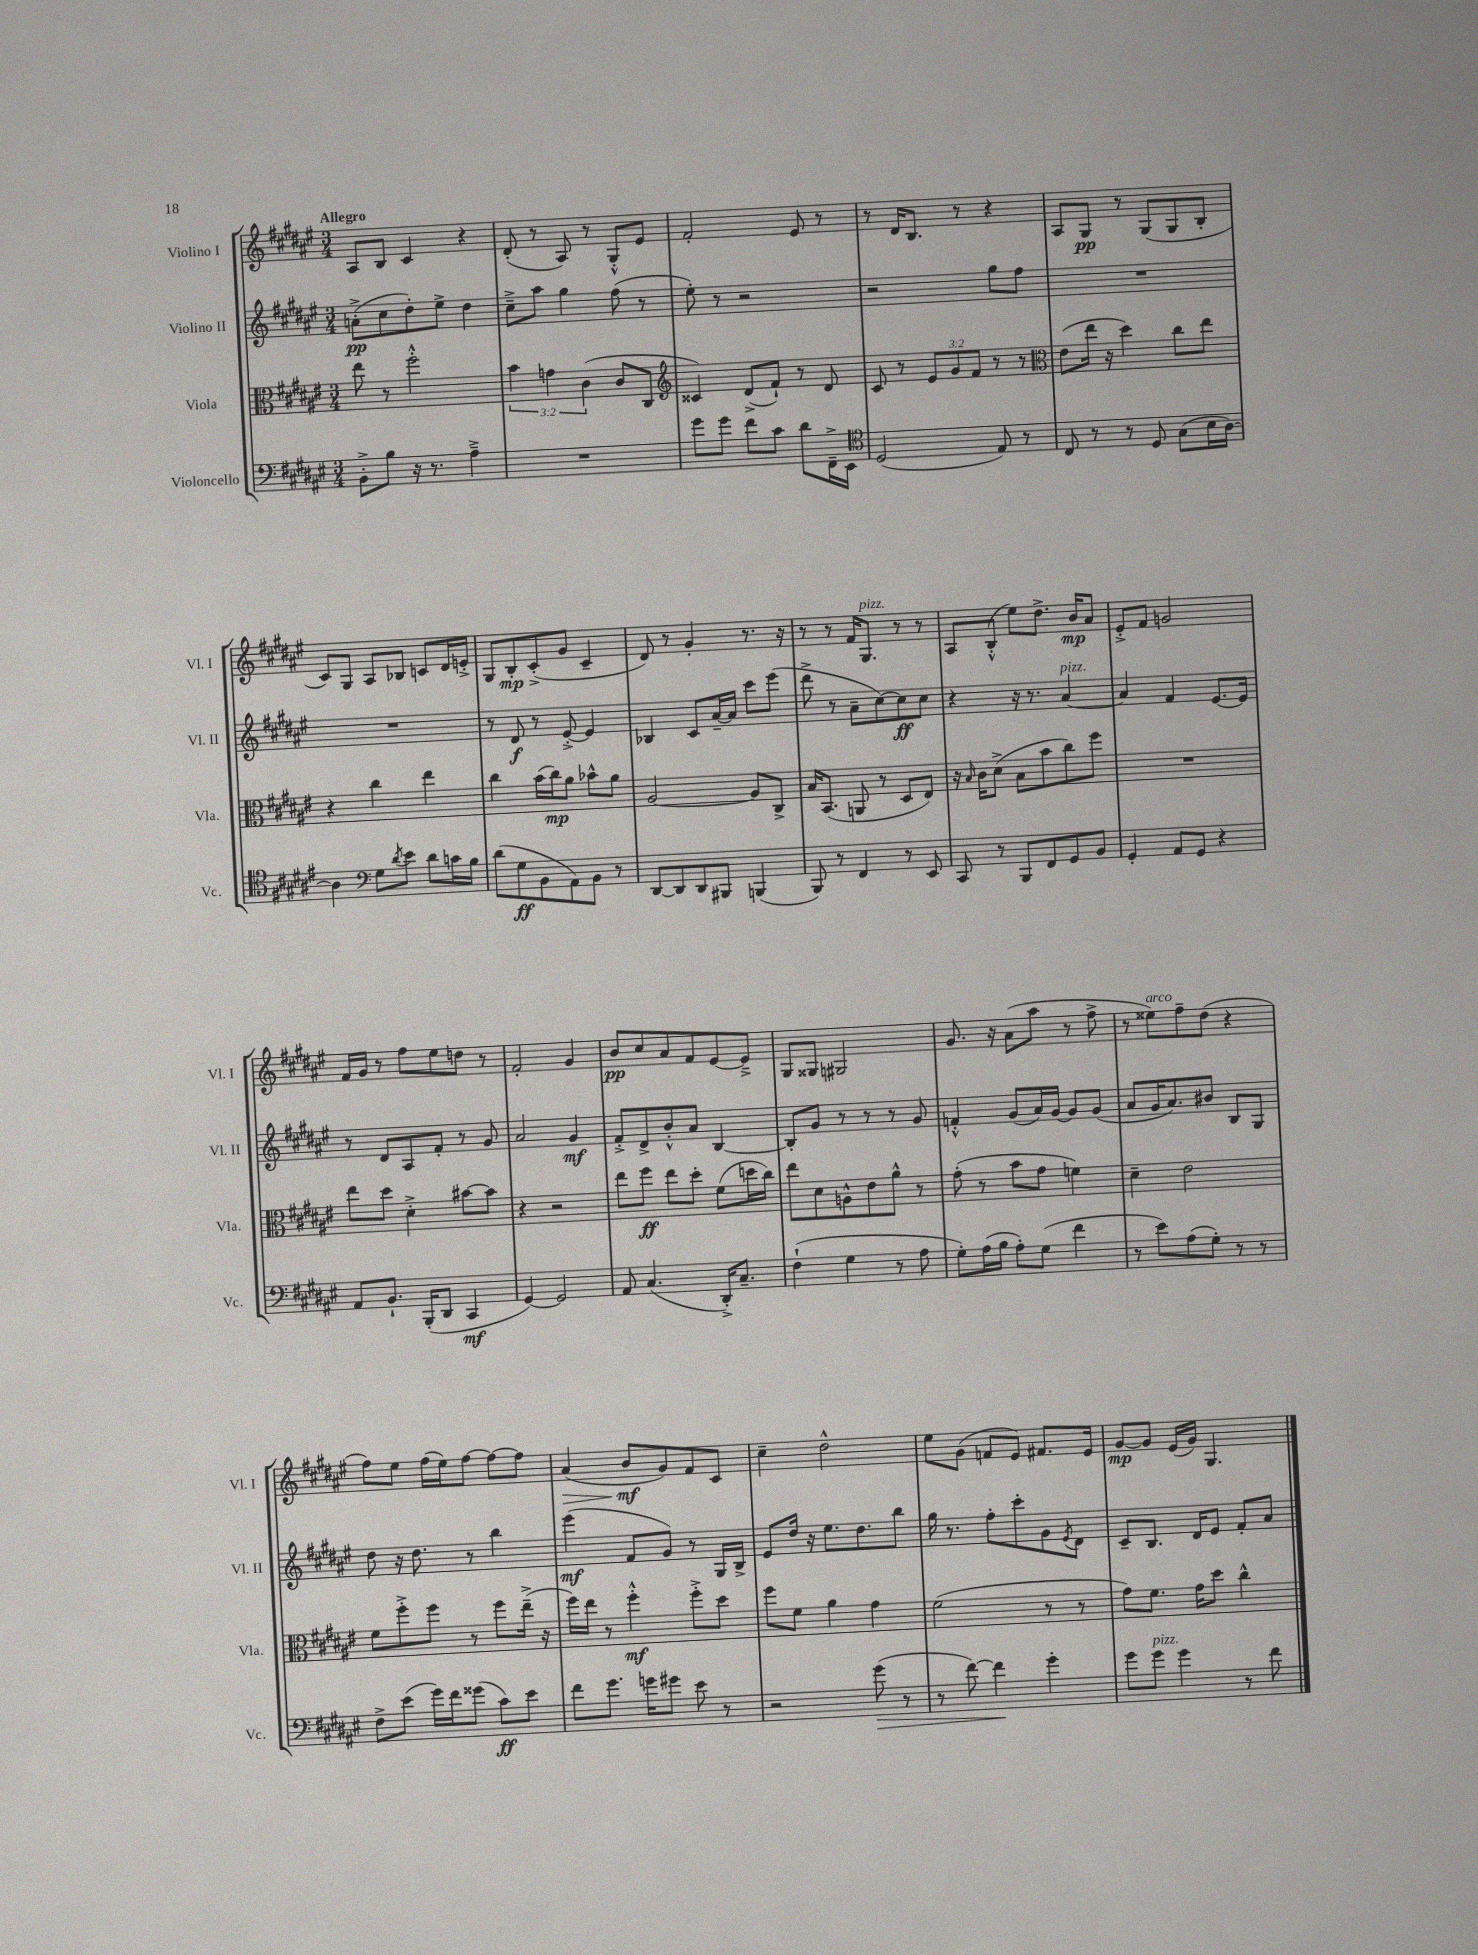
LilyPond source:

<<
\new StaffGroup <<
\new Staff = "s0" \with { instrumentName = "Violino I" shortInstrumentName = "Vl. I" } {
    \clef treble \key fis \major \numericTimeSignature \time 3/4 \tempo "Allegro"
    ais8 b8 cis'4 r4 |
    dis'8-.( r8 ais8) r8 gis8-.-^ eis'8 |
    fis'2-. eis'8 r8 |
    r8 dis'16 b8. r8 r4 |
    ais8 gis8\pp r8 gis8( gis8 b8-. |
    cis'8) gis8 ais8 bes8 c'8 dis'16 e'16-.-> |
    gis8 b8-.\mp cis'8-.->( gis'8 cis'4-- |
    dis'8) r8 gis'4-. r8. r16 |
    r8 r8 fis'16 gis8.^\markup { \italic "pizz." } r8 r8 |
    ais8 b8-.-^( eis''8) dis''8.-> b'16\mp ais'8 |
    eis'8-.-> fis'8 g'2 |
    fis'16 gis'16 r8 fis''8 eis''8 d''8 r8 |
    fis'2-. gis'4 |
    b'8\pp cis''8 ais'8 fis'8 eis'8~ eis'8---> |
    gis8 gisis8 gis2 |
    gis'8. r16 ais'8( ais''8 r8 fis''8-> |
    r8 eisis''8^\markup { \italic "arco" }) fis''8-- dis''8( r4 |
    fis''8) eis''8 fis''16( eis''16) fis''8~ fis''8~ fis''8 |
    ais'4\>( b'8\mf\! gis'8) fis'8 cis'8 |
    cis''4-- dis''2-^ |
    eis''8 gis'8( f'8 eis'8) fis'8. eis'16 |
    gis'8~\mp gis'8 eis'16( gis'16) gis4. \bar "|." |
}
\new Staff = "s1" \with { instrumentName = "Violino II" shortInstrumentName = "Vl. II" } {
    \clef treble \key fis \major \numericTimeSignature \time 3/4
    a'8-.->\pp( cis''8 dis''8-.) eis''8-> dis''4 |
    cis''8---> ais''8 gis''4 fis''8( r8 |
    eis''8-.) r8 r2 |
    r2 gis''8 fis''8 |
    R2. |
    R2. |
    r8 dis'8\f r8 eis'8~-.-> eis'4 |
    bes4 cis'8 ais'16~-- ais'16 cis'''8 eis'''8( |
    dis'''8-> r8 ais'8-- cis''8~) cis''8\ff cis''8 |
    r4 r16 r8. ais'4~^\markup { \italic "pizz." } |
    ais'4 fis'4 eis'8.~ eis'16 |
    r8 dis'8 ais8 fis'8-. r8 gis'8 |
    ais'2 gis'4\mf |
    fis'8-.-> dis'8-> b'8-.-^ ais'8 b4~ |
    b8-. gis'8 r8 r8 r8 gis'8 |
    f'4-.-^ gis'8( ais'16) gis'16~ gis'8 gis'8( |
    ais'8 gis'16 ais'8.) bis'8 b8 gis8 |
    dis''8 r16 dis''8. r8 b''4 |
    eis'''4\mf( fis'8 gis'8) r8 gis16 b16-> |
    eis'8 dis''16 r16 eis''8. dis''8. b''8 |
    gis''16 r8. fis''8-. cis'''8-. gis'8 \acciaccatura { eis'8 } dis'8 |
    cis'8-- b8. dis'16 eis'8 fis'8-. ais'8 \bar "|." |
}
\new Staff = "s2" \with { instrumentName = "Viola" shortInstrumentName = "Vla." } {
    \clef alto \key fis \major \numericTimeSignature \time 3/4 \override Staff.TupletNumber.text = #tuplet-number::calc-fraction-text
    eis''8 r8 fis''2-.-^ |
    \tuplet 3/2 { b'4 g'4 cis'4( } cis'8 cis8 |
    \clef treble cisis'4) dis'8->( fis'8-!) r8 dis'8 |
    cis'8 r8 \tuplet 3/2 { eis'8 gis'8 fis'8 } r8 r8 |
    \clef alto eis'8( eis''16 r16 dis''4) cis''8 eis''8 |
    r4 cis''4 eis''4 |
    cis''4 b'16( cis''16\mp) ais'8 bes'8-^ ais'8 |
    ais2~ ais8 cis8-> |
    b16 b,8.( a,8 r8 dis8 eis8) |
    r16 \grace { b16 } cis'16 dis'8->( b8 b'8 cis''8) fis''8 |
    R2. |
    eis''8 dis''8 dis'4-.-> bis'8~ bis'8 |
    r4 r2 |
    eis''8 fis''8\ff eis''8 dis''8-. fis'8( d''16 cis''16) |
    eis''8 dis'8 a8-^ eis'8 ais'8-^ r8 |
    gis'8-.( r8 b'8 gis'8 f'4) |
    dis'4-- eis'2 |
    fis'8 fis''8-.-> fis''8 r8 fis''8 eis''16--->( r16 |
    fis''16) eis''16 r8 fis''4-.-^\mf fis''8-.-> dis''8 |
    fis''8 fis'8 ais'4 gis'4 |
    fis'2( r8 r8 |
    gis'8) fis'8. gis'16 dis''8 cis''4-^ \bar "|." |
}
\new Staff = "s3" \with { instrumentName = "Violoncello" shortInstrumentName = "Vc." } {
    \clef bass \key fis \major \numericTimeSignature \time 3/4
    b,8-.-> b8 r16 r8. ais4---> |
    R2. |
    gis'8 gis'8 fis'8 cis'8 dis'8 fis,16---> eis,16 |
    \clef tenor dis2( eis8) r8 |
    cis8 r8 r8 dis8 gis8( b16 ais16~) |
    ais4 \clef bass gis8 \acciaccatura { dis'8 } eis'8 dis'8 c'16 b16 |
    dis'8( gis8\ff b,8 ais,8) b,8 r8 |
    dis,8~ dis,8 dis,8 bis,,8 b,,4( |
    b,,8) r8 fis,4 r8 eis,8 |
    cis,8 r8 b,,8 fis,8 gis,8 b,8 |
    gis,4-. ais,8 gis,8 r4 |
    ais,8 b,8.-! b,,16-.( dis,8 cis,4\mf |
    gis,4~) gis,2 |
    ais,8 cis4.( dis,16-.->) cis8.-- |
    fis4-!( gis4 r8 ais8 |
    gis8-.) ais16( b16 ais8-.) gis8( fis'4 |
    r8 eis'8) ais8( gis8-.) r8 r8 |
    fis8-> eis'8( gis'16) fis'16 gisis'8( cis'8\ff) eis'8 |
    fis'8 gis'8. g'16 gis'8 eis'8 r8 |
    r2 gis'8\>( r8 |
    r8 fis'8~) fis'4\! gis'4-. |
    gis'8 gis'8^\markup { \italic "pizz." } gis'4 r8 fis'8 \bar "|." |
}
>>
>>
\layout { \context { \Score \remove "Bar_number_engraver" } }
